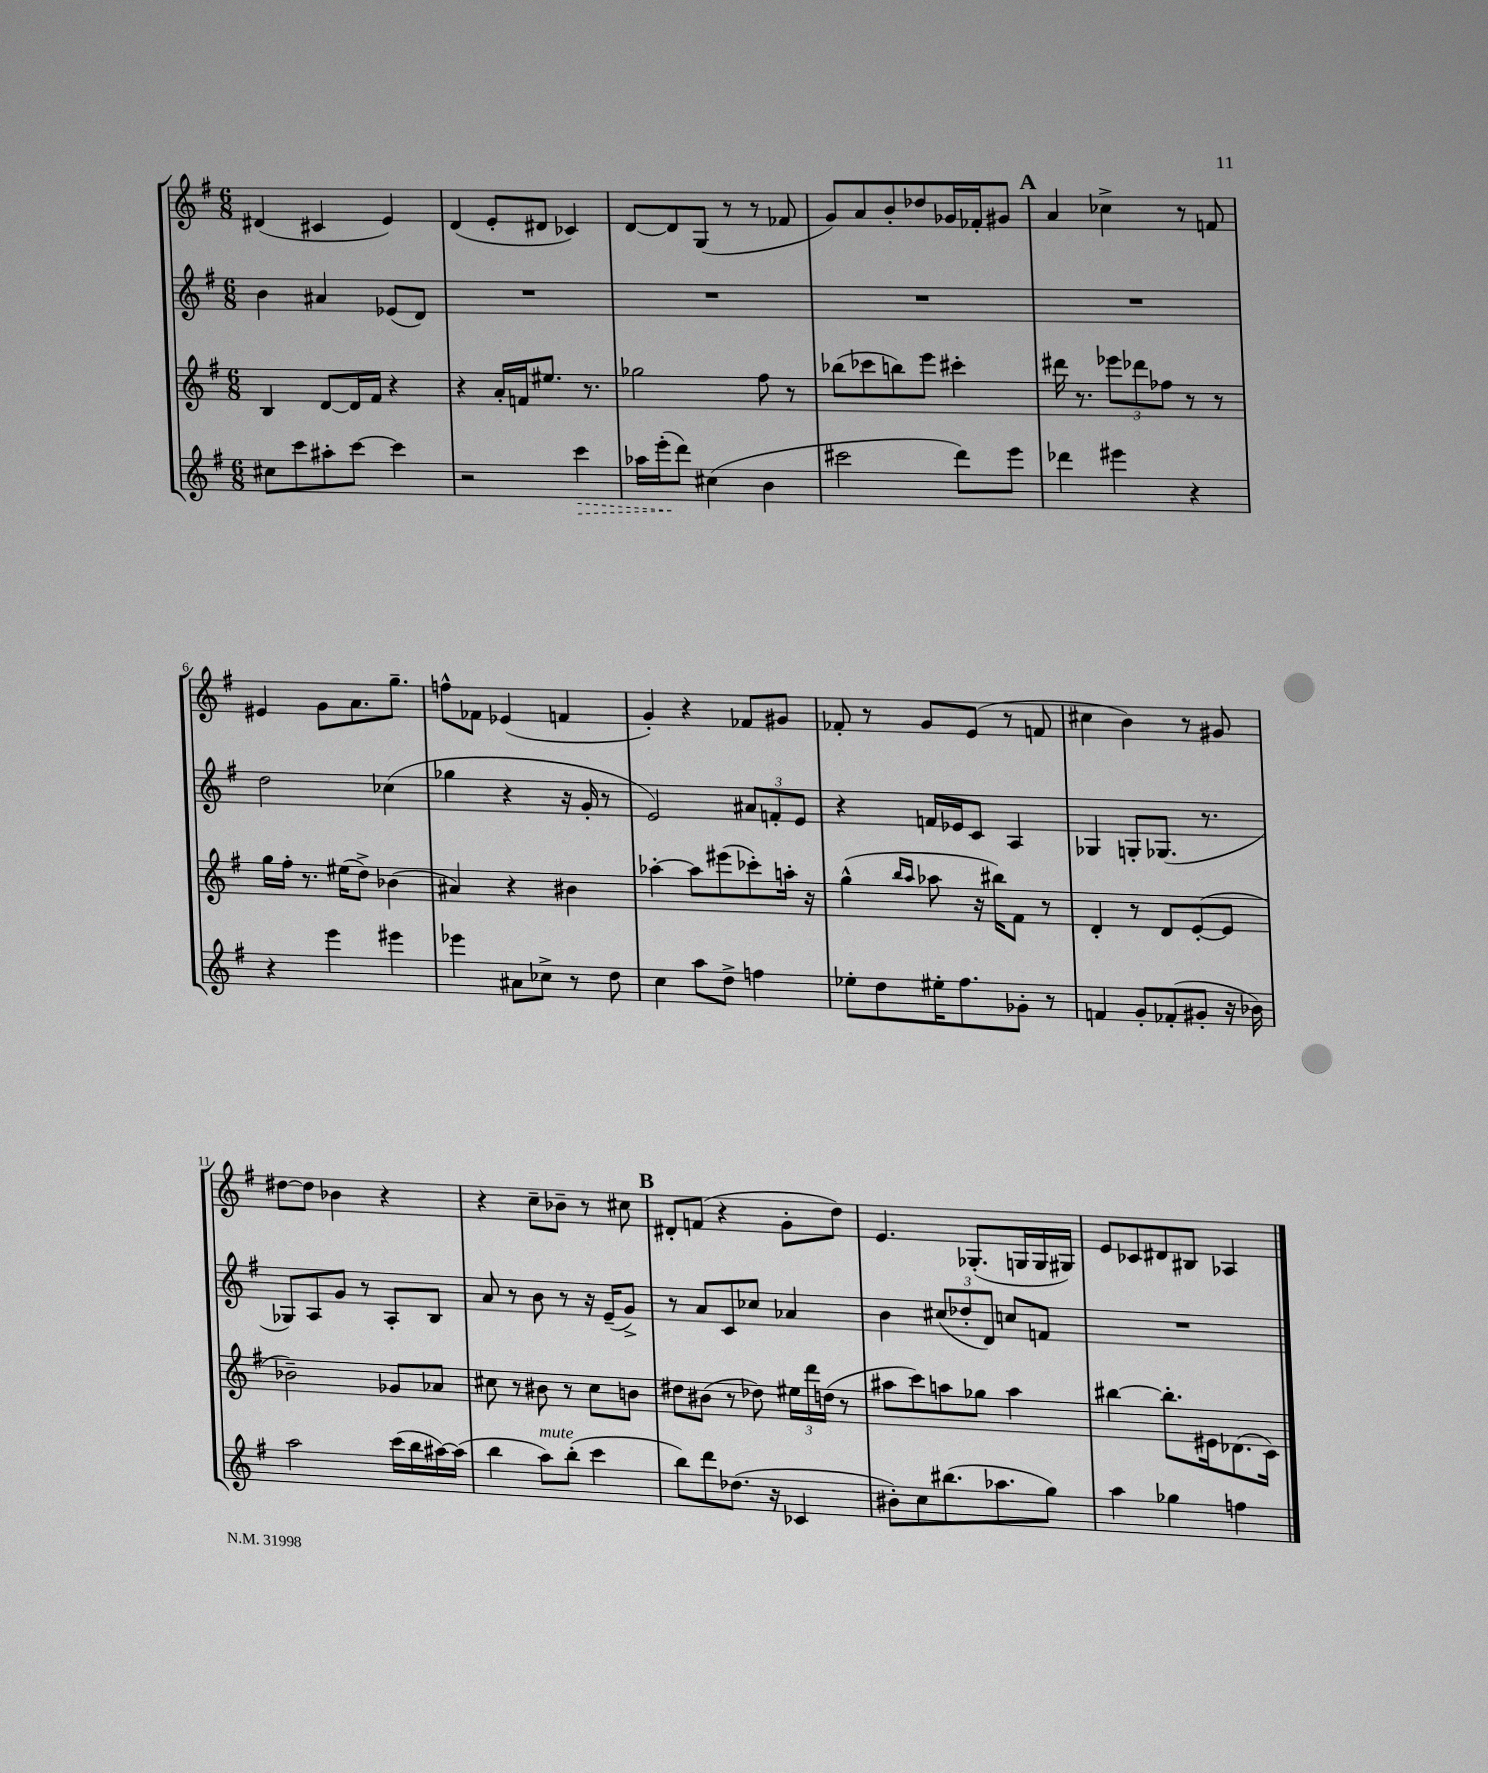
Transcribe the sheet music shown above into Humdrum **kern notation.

**kern	**kern	**kern	**kern
*staff4	*staff3	*staff2	*staff1
*clefG2	*clefG2	*clefG2	*clefG2
*k[f#]	*k[f#]	*k[f#]	*k[f#]
*M6/8	*M6/8	*M6/8	*M6/8
8cc#	4B	4b	(4d#
8ccc	.	.	.
8aa#'	[8d	4a#	4c#
[8ccc	16d]	.	.
.	16f#	.	.
4ccc]	4r	(8e-	4e)
.	.	8d)	.
=	=	=	=
2r	4r	2.r	(4d
.	16a'	.	8e'
.	16f	.	.
.	8.ee#	.	8d#
4ccc	.	.	4c-)
.	8.r	.	.
=	=	=	=
16aa-	2gg-	2.r	[8d
(16eee'	.	.	.
8ddd)	.	.	8d]
(4cc#	.	.	(8G
.	.	.	8r
4b	8ff#	.	8r
.	8r	.	8f-
=	=	=	=
2ccc#	(8bb-	2.r	8g)
.	8ccc-	.	8a
.	8bb)	.	8b'
.	8eee	.	8dd-
8ddd)	4ccc#'	.	16g-
.	.	.	16f-'
8eee	.	.	8g#
=	=	=	=
4ddd-	16ddd#	2.r	4a
.	8.r	.	.
4eee#	12eee-	.	4cc-^
.	12ddd-	.	.
.	12ff-	.	.
4r	8r	.	8r
.	8r	.	8f
=	=	=	=
4r	16gg	2dd	4e#
.	16ff#'	.	.
.	8.r	.	.
4eee	.	.	8g
.	(16ee#	.	.
.	8dd^)	.	8.a
4eee#	(4b-	(4cc-	.
.	.	.	8.gg~
=	=	=	=
4eee-	4a#)	4gg-	8ff^^
.	.	.	8f-
8a#	4r	4r	(4e-
8cc-^	.	.	.
8r	4b#	16r	4f
.	.	16g'	.
8dd	.	8r	.
=	=	=	=
4cc	[4aa-'	2e)	4g')
8aa	8aa-]	.	4r
8dd^	(8eee#	.	.
4ff	8ccc-')	12a#	8f-
.	.	12f'	.
.	16aa'	.	8g#
.	.	12e	.
.	16r	.	.
=	=	=	=
8ee-'	(4gg^^	4r	8f-'
8dd	.	.	8r
.	16qqbb	.	.
.	16qqaa	.	.
16ee#'	8aa-	16f	8g
8.ff#	.	16e-	.
.	16r	8c	(8e
.	16bb#)	.	.
8g-'	8f#	4A	8r
8r	8r	.	8f
=	=	=	=
4f	4d'	4G-	4cc#
8g'	8r	8G'	4b)
(8f-'	8d	(8.G-	.
8g#'	([8e'	.	8r
.	.	8.r	.
16r	8e]	.	8g#
16b-)	.	.	.
=	=	=	=
2aa	2b-~)	8G-)	[8dd#
.	.	8A	8dd#]
.	.	8g	4b-
.	.	8r	.
(16ccc	8g-	8A'	4r
16bb	.	.	.
[16aa#)	8a-	8B	.
(16aa#]	.	.	.
=	=	=	=
4bb	8cc#	8a	4r
.	8r	8r	.
8aa)	8b#	8b	8cc~
(8bb'	8r	8r	8b-~
4ccc	8cc#	16r	8r
.	.	(16e~	.
.	8b	8g^)	8cc#
=	=	=	=
8bb)	8dd#	8r	8d#'
8ddd	(8b#	8a	(8f
(8.dd-	8r	8c	4r
.	8dd-)	8cc-	.
16r	.	.	.
4c-	24ee#	4a-	8g'
.	24ddd	.	.
.	(24dd	.	.
.	8r	.	8dd)
=	=	=	=
8b#')	8aa#	4b	4.e
8cc	8ccc)	.	.
(8.bb#	8aa	(12cc#	.
.	.	12dd-'	.
.	8gg-	.	(8.G-'
.	.	12d)	.
8.aa-	.	.	.
.	4aa	8cc	.
.	.	.	16G
8gg)	.	8f	16G
.	.	.	16G#)
=	=	=	=
4aa	[4bb#	2.r	8e
.	.	.	8c-
4gg-	8.bb#']	.	8d#
.	.	.	8B#
.	16e#	.	.
4ff	(8.d-	.	4A-
.	16c)	.	.
==	==	==	==
*-	*-	*-	*-
